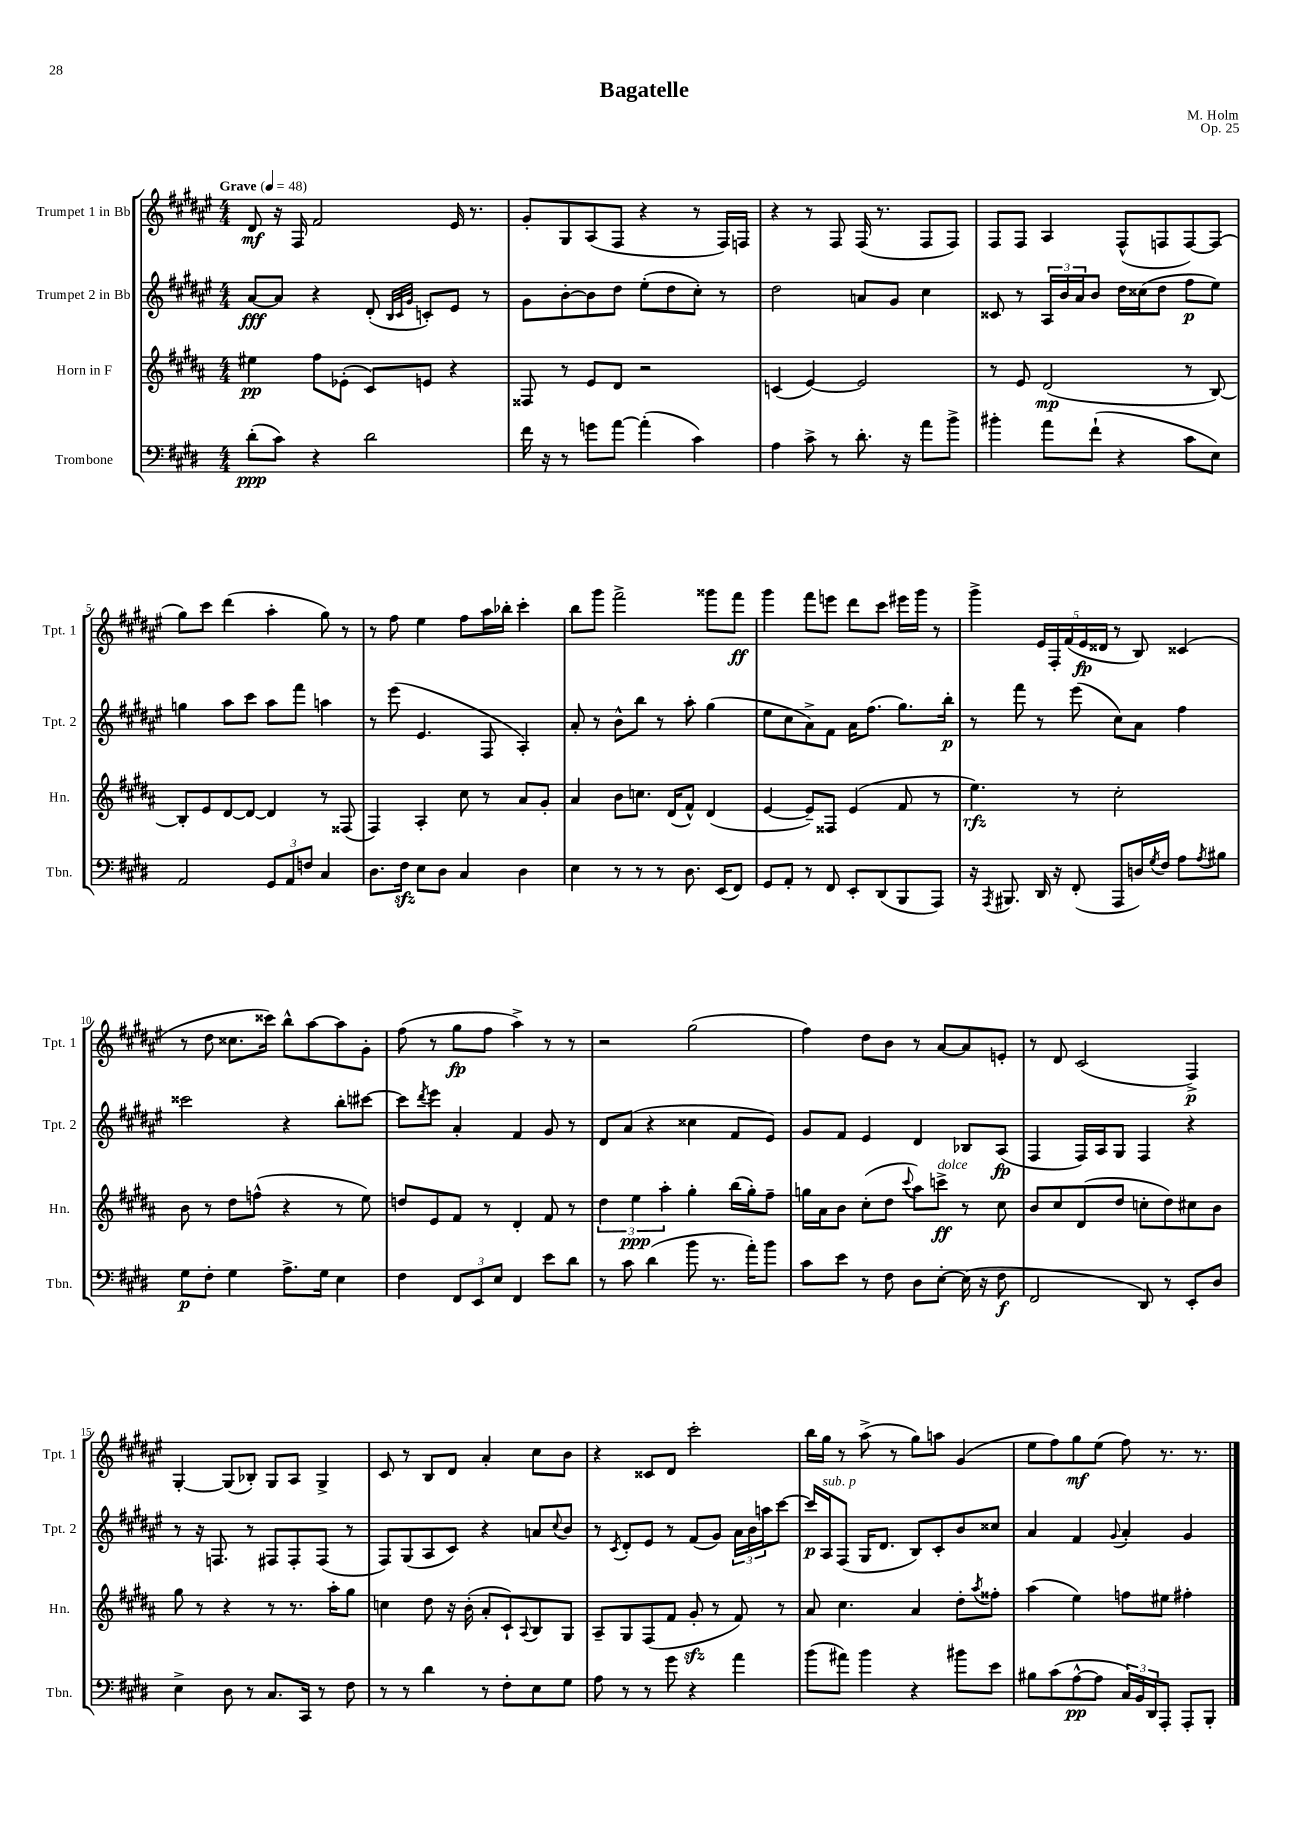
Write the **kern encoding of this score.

**kern	**dynam	**kern	**dynam	**kern	**dynam	**kern	**dynam
*part4	*part4	*part3	*part3	*part2	*part2	*part1	*part1
*staff4	*staff4	*staff3	*staff3	*staff2	*staff2	*staff1	*staff1
*I"Trombone	*	*I"Horn in F	*	*I"Trumpet 2 in Bb	*	*I"Trumpet 1 in Bb	*
*I'Tbn.	*	*I'Hn.	*	*I'Tpt. 2	*	*I'Tpt. 1	*
*clefF4	*	*clefG2	*	*clefG2	*	*clefG2	*
*k[f#c#g#d#]	*	*k[f#c#g#d#a#]	*	*k[f#c#g#d#a#e#]	*	*k[f#c#g#d#a#e#]	*
*M4/4	*	*M4/4	*	*M4/4	*	*M4/4	*
*MM48	*	*MM48	*	*MM48	*	*MM48	*
=1	=1	=1	=1	=1	=1	=1	=1
!	!	!	!	!	!	!LO:TX:a:B:t=Grave	!
(8d#'\L	ppp	4ee#X\	pp	[8a#/L	fff	8d#/	mf
8c#\J)	.	.	.	8a#/J]	.	16r	.
.	.	.	.	.	.	16F#/	.
4r	.	8ff#\L	.	4r	.	2f#/	.
.	.	(8e-X'\J	.	.	.	.	.
2d#\	.	8c#/L)	.	(8d#'/	.	.	.
.	.	.	.	32qqB/LLL	.	.	.
.	.	.	.	32qqc#/	.	.	.
.	.	.	.	32qqg#/JJJ	.	.	.
.	.	8en/J	.	8cn'/L)	.	.	.
.	.	4r	.	8e#/J	.	16e#/	.
.	.	.	.	.	.	8.r	.
.	.	.	.	8r	.	.	.
=2	=2	=2	=2	=2	=2	=2	=2
16f#\	.	8F##X/	.	8g#\L	.	8g#'/L	.
16r	.	.	.	.	.	.	.
8r	.	8r	.	[8b'\	.	8G#/	.
8gn\L	.	8e/L	.	8b\]	.	(8A#/	.
[8a\J	.	8d#/J	.	8dd#\J	.	8F#/J	.
(4a'\]	.	2r	.	(8ee#'\L	.	4r	.
.	.	.	.	8dd#\	.	.	.
4c#\)	.	.	.	8cc#'\J)	.	8r	.
.	.	.	.	8r	.	16F#/LL)	.
.	.	.	.	.	.	16Fn/JJ	.
=3	=3	=3	=3	=3	=3	=3	=3
4A\	.	(4cn/	.	2dd#\	.	4r	.
8c#^\	.	[4e/)	.	.	.	8r	.
8r	.	.	.	.	.	8F#/	.
8.d#'\	.	2e/]	.	8an/L	.	(16F#/	.
.	.	.	.	.	.	8.r	.
.	.	.	.	8g#/J	.	.	.
16r	.	.	.	.	.	.	.
8a\L	.	.	.	4cc#\	.	8F#/L	.
8b^\J	.	.	.	.	.	8F#/J)	.
=4	=4	=4	=4	=4	=4	=4	=4
4b#X'\	.	8r	.	8c##X/	.	8F#/L	.
.	.	8e/	.	8r	.	8F#/J	.
8a\L	.	(2d#/	mp	24A#/LL	.	4A#/	.
.	.	.	.	24b/	.	.	.
.	.	.	.	24a#/J	.	.	.
(8f#`\J	.	.	.	8b/J	.	.	.
4r	.	.	.	16dd#\LL	.	(8F#^^/L	.
.	.	.	.	(16cc##X\J	.	.	.
.	.	.	.	8dd#\J	.	8Fn/	.
8c#\L	.	8r	.	8ff#\L	p	[8F/)	.
8E\J)	.	[8B/)	.	8ee#\J)	.	(8F/J]	.
!!LO:LB:g=z
=5	=5	=5	=5	=5	=5	=5	=5
2AA/	.	8B'/L]	.	4ggn\	.	8gg#\L)	.
.	.	8e/	.	.	.	8ccc#\J	.
.	.	[8d#/	.	8aa#\L	.	(4ddd#\	.
.	.	8d#/J_	.	8ccc#\J	.	.	.
12GG#/L	.	4d#/]	.	8aa#\L	.	4aa#'\	.
12AA/	.	.	.	.	.	.	.
.	.	.	.	8fff#\J	.	.	.
12Fn/J	.	.	.	.	.	.	.
4C#/	.	8r	.	4aan\	.	8gg#\)	.
.	.	(8F##X/	.	.	.	8r	.
=6	=6	=6	=6	=6	=6	=6	=6
8.D#\L	.	4F#/)	.	8r	.	8r	.
.	.	.	.	(8eee#\	.	8ff#\	.
16F#zz\Jk	.	.	.	.	.	.	.
8E\L	.	4A#'/	.	4.e#/	.	4ee#\	.
8D#\J	.	.	.	.	.	.	.
4C#/	.	8cc#\	.	.	.	8ff#\L	.
.	.	8r	.	8F#/	.	16aa#\L	.
.	.	.	.	.	.	16bb-X'\JJ	.
4D#\	.	8a#/L	.	4A#'/)	.	4ccc#'\	.
.	.	8g#'/J	.	.	.	.	.
=7	=7	=7	=7	=7	=7	=7	=7
4E\	.	4a#/	.	8a#'/	.	8bb\L	.
.	.	.	.	8r	.	8ggg#\J	.
8r	.	8b\L	.	8b^^\L	.	2fff#^\	.
8r	.	8.ccn\J	.	8bb\J	.	.	.
8r	.	.	.	8r	.	.	.
.	.	(16d#/KL	.	.	.	.	.
8.D#\	.	8f#^^/J)	.	8aa#'\	.	.	.
.	.	(4d#/	.	(4gg#\	.	8ggg##X\L	.
(16EE/KL	.	.	.	.	.	.	.
8FF#/J)	.	.	.	.	.	8fff#\J	ff
=8	=8	=8	=8	=8	=8	=8	=8
8GG#/L	.	[4e/	.	8ee#\L	.	4ggg#\	.
8AA'/J	.	.	.	8cc#\	.	.	.
8r	.	8e~/L])	.	8a#^\)	.	8fff#\L	.
8FF#/	.	8F##X/J	.	8f#\J	.	8eeen\J	.
8EE'/L	.	(4e/	.	16a#\KL	.	8ddd#\L	.
.	.	.	.	(8.ff#\J	.	.	.
(8DD#/	.	.	.	.	.	8ccc#\J	.
8BBB/	.	8f#/	.	8.gg#\L)	.	16eee#X\LL	.
.	.	.	.	.	.	16ggg#\JJ	.
8AAA/J)	.	8r	.	.	.	8r	.
.	.	.	.	16bb'\Jk	p	.	.
=9	=9	=9	=9	=9	=9	=9	=9
16r	.	4.ee\)	rfz	8r	.	4ggg#^\	.
8qAAA/	.	.	.	.	.	.	.
8.BBB#X/	.	.	.	.	.	.	.
.	.	.	.	8fff#\	.	.	.
16DD#/	.	.	.	8r	.	20e#/LL	.
.	.	.	.	.	.	20F#'/	.
16r	.	.	.	.	.	.	.
.	.	.	.	.	.	(20f#/	.
(8FF#'/	.	8r	.	(8eee#\	.	.	.
.	.	.	.	.	.	20e#/	fp
.	.	.	.	.	.	20d##X/JJ	.
8AAA/L	.	2cc#'\	.	8cc#\L)	.	8r	.
16Dn/L)	.	.	.	8a#\J	.	8B/)	.
8qG#/	.	.	.	.	.	.	.
16F#/JJ	.	.	.	.	.	.	.
8A\L	.	.	.	4ff#\	.	(4c##X/	.
8qA/	.	.	.	.	.	.	.
8B#X\J	.	.	.	.	.	.	.
!!LO:LB:g=z
=10	=10	=10	=10	=10	=10	=10	=10
8G#\L	p	8b\	.	2ccc##X\	.	8r	.
8F#'\J	.	8r	.	.	.	8dd#\	.
4G#\	.	8dd#\L	.	.	.	8.cc##X\L	.
.	.	(8ffn^^\J	.	.	.	.	.
.	.	.	.	.	.	16ccc##X\Jk)	.
8.A^\L	.	4r	.	4r	.	8bb^^\L	.
.	.	.	.	.	.	[8aa#\	.
16G#\Jk	.	.	.	.	.	.	.
4E\	.	8r	.	8bb'\L	.	8aa#\]	.
.	.	8ee\)	.	[8ccc#X\J	.	8g#'\J	.
=11	=11	=11	=11	=11	=11	=11	=11
4F#\	.	8ddn/L	.	8ccc#\L]	.	(8ff#\	.
.	.	.	.	8qddd#/	.	.	.
.	.	8e/	.	8eee#\J	.	8r	.
12FF#/L	.	8f#/J	.	4a#'/	.	8gg#\L	fp
12EE/	.	.	.	.	.	.	.
.	.	8r	.	.	.	8ff#\J	.
12E/J	.	.	.	.	.	.	.
4FF#/	.	4d#'/	.	4f#/	.	4aa#^\)	.
8e\L	.	8f#/	.	8g#/	.	8r	.
8d#\J	.	8r	.	8r	.	8r	.
=12	=12	=12	=12	=12	=12	=12	=12
8r	.	6dd#\	.	8d#/L	.	2r	.
8c#\	.	.	.	(8a#/J	.	.	.
.	.	6ee\	ppp	.	.	.	.
(4d#\	.	.	.	4r	.	.	.
.	.	6aa#'\	.	.	.	.	.
8b\	.	4gg#'\	.	4cc##X\	.	(2gg#\	.
8.r	.	.	.	.	.	.	.
.	.	(16bb\LL	.	8f#/L	.	.	.
16a'\KL)	.	16gg#'\J)	.	.	.	.	.
8b\J	.	8ff#~\J	.	8e#/J)	.	.	.
=13	=13	=13	=13	=13	=13	=13	=13
8c#\L	.	16ggn\LL	.	8g#/L	.	4ff#\)	.
.	.	16a#\J	.	.	.	.	.
8e\J	.	8b\J	.	8f#/J	.	.	.
8r	.	(8cc#'\L	.	4e#/	.	8dd#\L	.
8F#\	.	8dd#\J	.	.	.	8b\J	.
.	.	8qqccc#/	.	.	.	.	.
8D#\L	.	8aa#\L)	.	4d#/	.	8r	.
!	!	!LO:TX:a:i:t=dolce	!	!	!	!	!
[8E'\J	.	8cccn^\J	ff	.	.	[8a#/L	.
(16E\]	.	8r	.	8B-X/L	.	8a#/]	.
16r	.	.	.	.	.	.	.
8F#\	f	8cc#\	.	(8A#/J	fp	8en'/J	.
=14	=14	=14	=14	=14	=14	=14	=14
2FF#/	.	8b/L	.	4F#/	.	8r	.
.	.	8cc#/	.	.	.	8d#/	.
.	.	(8d#/	.	16F#/LL)	.	(2c#/	.
.	.	.	.	16A#/J	.	.	.
.	.	8dd#/J	.	8G#/J	.	.	.
8DD#/)	.	8ccn'\L	.	4F#/	.	.	.
8r	.	8dd#\)	.	.	.	.	.
8EE'/L	.	8cc#X\	.	4r	.	4F#^/)	p
8D#/J	.	8b\J	.	.	.	.	.
!!LO:LB:g=z
=15	=15	=15	=15	=15	=15	=15	=15
4E^\	.	8gg#\	.	8r	.	[4G#'/	.
.	.	8r	.	16r	.	.	.
.	.	.	.	8.Fn/	.	.	.
8D#\	.	4r	.	.	.	(8G#/L]	.
8r	.	.	.	8r	.	8B-X'/J)	.
8.C#/L	.	8r	.	8F#X/L	.	8G#/L	.
.	.	8.r	.	8F#'/	.	8A#/J	.
16CC#/Jk	.	.	.	.	.	.	.
8r	.	.	.	(8F#/J	.	4G#^/	.
.	.	16aa#'\KL	.	.	.	.	.
8F#\	.	8gg#\J	.	8r	.	.	.
=16	=16	=16	=16	=16	=16	=16	=16
8r	.	4ccn\	.	8F#/L)	.	8c#/	.
8r	.	.	.	(8G#/	.	8r	.
4d#\	.	8dd#\	.	8A#/	.	8B/L	.
.	.	16r	.	8c#/J)	.	8d#/J	.
.	.	(16b'\	.	.	.	.	.
8r	.	8a#'/L	.	4r	.	4a#'/	.
8F#'\L	.	8c#`/)	.	.	.	.	.
.	.	8qqA#/	.	.	.	.	.
8E\	.	8B/	.	8an/L	.	8cc#\L	.
.	.	.	.	8qqcc#/	.	.	.
8G#\J	.	8G#/J	.	8b/J	.	8b\J	.
=17	=17	=17	=17	=17	=17	=17	=17
8A\	.	8A#~/L	.	8r	.	4r	.
.	.	.	.	8qc#/	.	.	.
8r	.	8G#/	.	8d#'/L	.	.	.
8r	.	(8F#/	.	8e#/J	.	8c##X/L	.
8g#\	.	8f#/J	.	8r	.	8d#/J	.
4r	.	8g#zz'/	.	(8f#/L	.	2ccc#'\	.
.	.	8r	.	8g#/J)	.	.	.
4a\	.	8f#/)	.	24a#\LL	.	.	.
.	.	.	.	24b\	.	.	.
.	.	.	.	24aan\J	.	.	.
.	.	8r	.	[8ccc#\J	.	.	.
=18	=18	=18	=18	=18	=18	=18	=18
(8b\L	.	8a#/	.	16ccc#/LL]	p	16bb\LL	.
!	!	!	!	!LO:TX:a:i:t=sub. p	!	!	!
.	.	.	.	16A#/J	.	16gg#\JJ	.
8a#X\J)	.	4.cc#\	.	(8F#/J	.	8r	.
4b\	.	.	.	16G#/KL	.	(8aa#^\	.
.	.	.	.	8.d#/J	.	.	.
.	.	.	.	.	.	8r	.
4r	.	4a#/	.	8B/L)	.	8gg#\L)	.
.	.	.	.	8c#'/	.	8aan\J	.
8b#X\L	.	8dd#'\L	.	8b/	.	(4g#/	.
.	.	8qaa#/	.	.	.	.	.
8e\J	.	8ff##X'\J	.	8cc##X/J	.	.	.
=19	=19	=19	=19	=19	=19	=19	=19
8B#X\L	.	(4aa#\	.	4a#/	.	8ee#\L	.
(8c#\	.	.	.	.	.	8ff#\)	.
[8A^^\	pp	4ee\)	.	4f#/	.	8gg#\	mf
8A\J]	.	.	.	.	.	(8ee#\J	.
.	.	.	.	8qqg#/	.	.	.
24C#/LL)	.	8ffn\L	.	4a#'/	.	8ff#\)	.
24BB/	.	.	.	.	.	.	.
24DD#/J	.	.	.	.	.	.	.
8AAA'/J	.	8ee#X\J	.	.	.	8.r	.
8AAA'/L	.	4ff#X'\	.	4g#/	.	.	.
.	.	.	.	.	.	8.r	.
8BBB'/J	.	.	.	.	.	.	.
==	==	==	==	==	==	==	==
*-	*-	*-	*-	*-	*-	*-	*-
